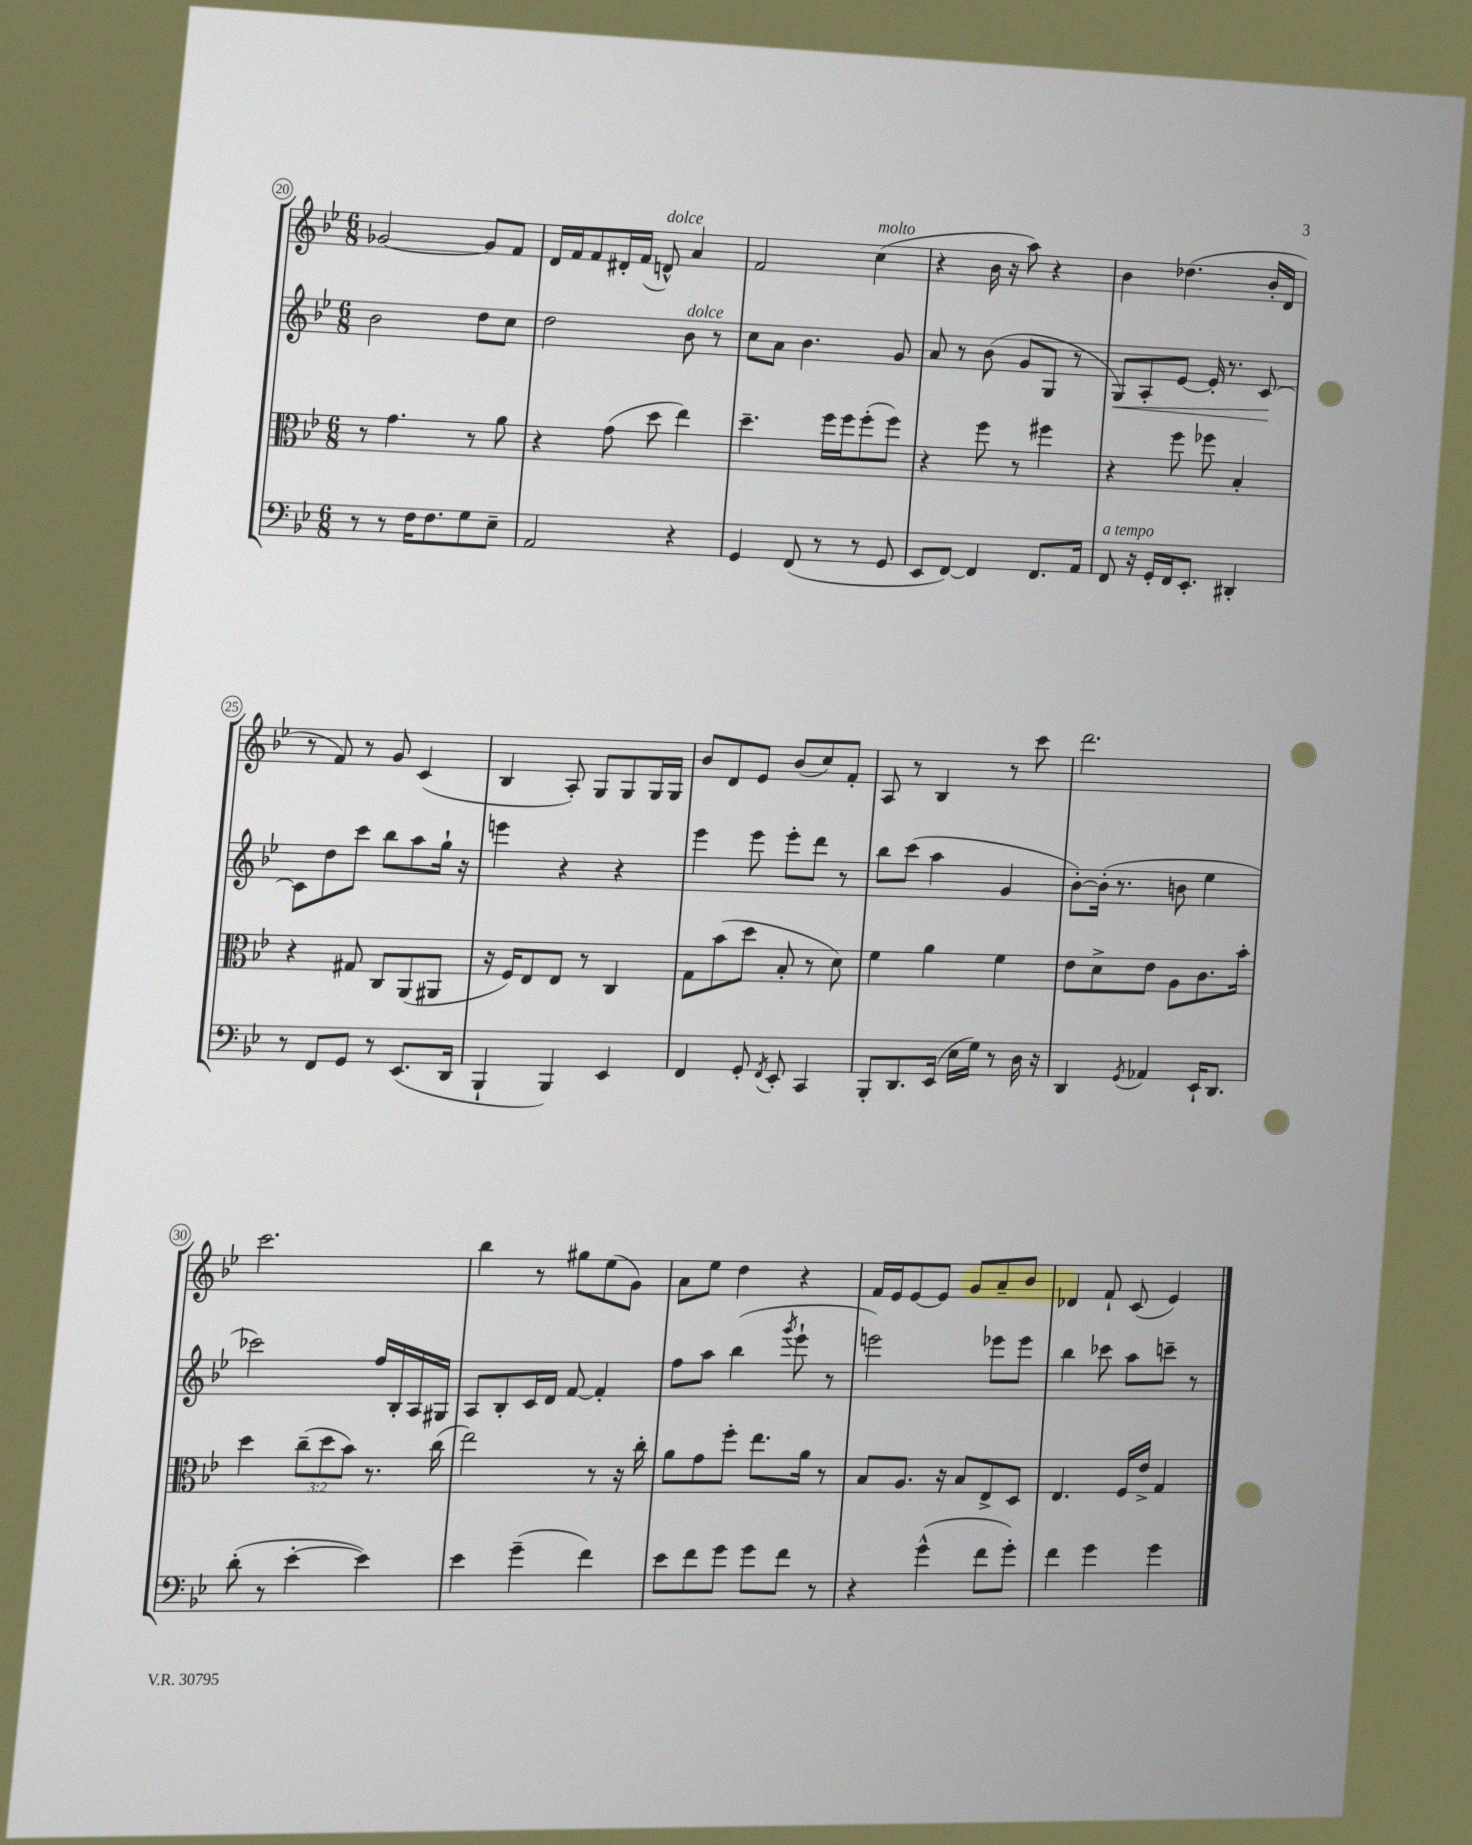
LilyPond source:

<<
\new StaffGroup <<
\new Staff = "s0" {
    \clef treble \key bes \major \numericTimeSignature \time 6/8
    ges'2~ ges'8 f'8 |
    d'16 f'16 f'8 dis'16-. f'16( d'8-^^\markup { \italic "dolce" }) a'4 |
    f'2 c''4^\markup { \italic "molto" }( |
    r4 bes'16 r16 a''8) r4 |
    bes'4 des''4.( bes'16-. d'16 |
    r8 f'8) r8 g'8 c'4( |
    bes4 a8-.) g8 g8 g16 g16 |
    bes'8 d'8 ees'8 bes'8( c''8) f'8-. |
    a8 r8 bes4 r8 c'''8 |
    d'''2. |
    c'''2. |
    bes''4 r8 gis''8 ees''8( g'8) |
    a'8 ees''8 d''4 r4 |
    f'16 ees'16 ees'8~ ees'8 g'8 a'8-- bes'8 |
    des'4 f'8-! c'8( ees'4) \bar "|." |
}
\new Staff = "s1" {
    \clef treble \key bes \major \numericTimeSignature \time 6/8
    bes'2 d''8 c''8 |
    d''2 bes'8^\markup { \italic "dolce" } r8 |
    c''8 a'8 bes'4. g'8 |
    a'8 r8 bes'8( g'8 g8 r8 |
    g8\<) a8-. ees'8~ ees'16-. r8. c'8~\! |
    c'8 d''8 c'''8 bes''8 a''8 g''16-! r16 |
    e'''4 r4 r4 |
    ees'''4 ees'''8 ees'''8-. d'''8 r8 |
    bes''8 c'''8( a''4 g'4 |
    bes'8~-.) bes'16-.( r8. b'8 ees''4 |
    ces'''2) f''16 bes16-. a16 gis16 |
    a8 bes8-. c'16 d'16 f'8~ f'4-. |
    f''8 a''8 bes''4( \acciaccatura { g'''8 } ees'''8-! r8 |
    e'''2) ees'''8 ees'''8 |
    bes''4 ces'''8 a''8 c'''8-- r8 \bar "|." |
}
\new Staff = "s2" {
    \clef alto \key bes \major \numericTimeSignature \time 6/8 \override Staff.TupletNumber.text = #tuplet-number::calc-fraction-text
    r8 g'4. r8 a'8 |
    r4 g'8( d''8 ees''4) |
    d''4.-- f''16 f''16 f''8-.( f''8) |
    r4 f''8 r8 fis''4 |
    r4 f''8 fes''8 bes4-. |
    r4 gis8 c8 a,8( ais,8 |
    r16 f16) ees8 ees8 r8 c4 |
    g8 bes'8( d''8 bes8-. r8 d'8) |
    f'4 a'4 f'4 |
    ees'8 d'8-> ees'8 a8 c'8. bes'16-. |
    d''4 \tuplet 3/2 { c''8--( d''8 bes'8) } r8. c''16( |
    ees''2) r8 r16 c''16-. |
    a'8 g'8 f''8-. ees''8. a'16 r8 |
    bes8 a8. r16 bes8 ees8-> d8 |
    ees4. f16 ees'16-> g4 \bar "|." |
}
\new Staff = "s3" {
    \clef bass \key bes \major \numericTimeSignature \time 6/8
    r8 r8 f16 f8. g8 ees8-- |
    a,2 r4 |
    g,4 f,8( r8 r8 g,8 |
    ees,8 f,8~) f,4 f,8. a,16 |
    f,8^\markup { \italic "a tempo" } r16 g,16-. f,16 ees,8.-. dis,4-. |
    r8 f,8 g,8 r8 ees,8.( d,16 |
    bes,,4-! bes,,4) ees,4 |
    f,4 g,8-. \acciaccatura { f,8 } ees,8-. c,4 |
    bes,,8-. d,8. ees,16( ees16 g16) r8 d16 r16 |
    d,4 \acciaccatura { g,8 } aes,4 ees,16-! d,8. |
    d'8-.( r8 ees'4~-. ees'4) |
    ees'4 g'4--( f'4) |
    ees'8 f'8 g'8 g'8 f'8 r8 |
    r4 g'4-^( f'8 g'8-.) |
    f'4 g'4 g'4 \bar "|." |
}
>>
>>
\layout { \context { \Score currentBarNumber = #20 \override BarNumber.stencil = #(make-stencil-circler 0.1 0.3 ly:text-interface::print) } }
